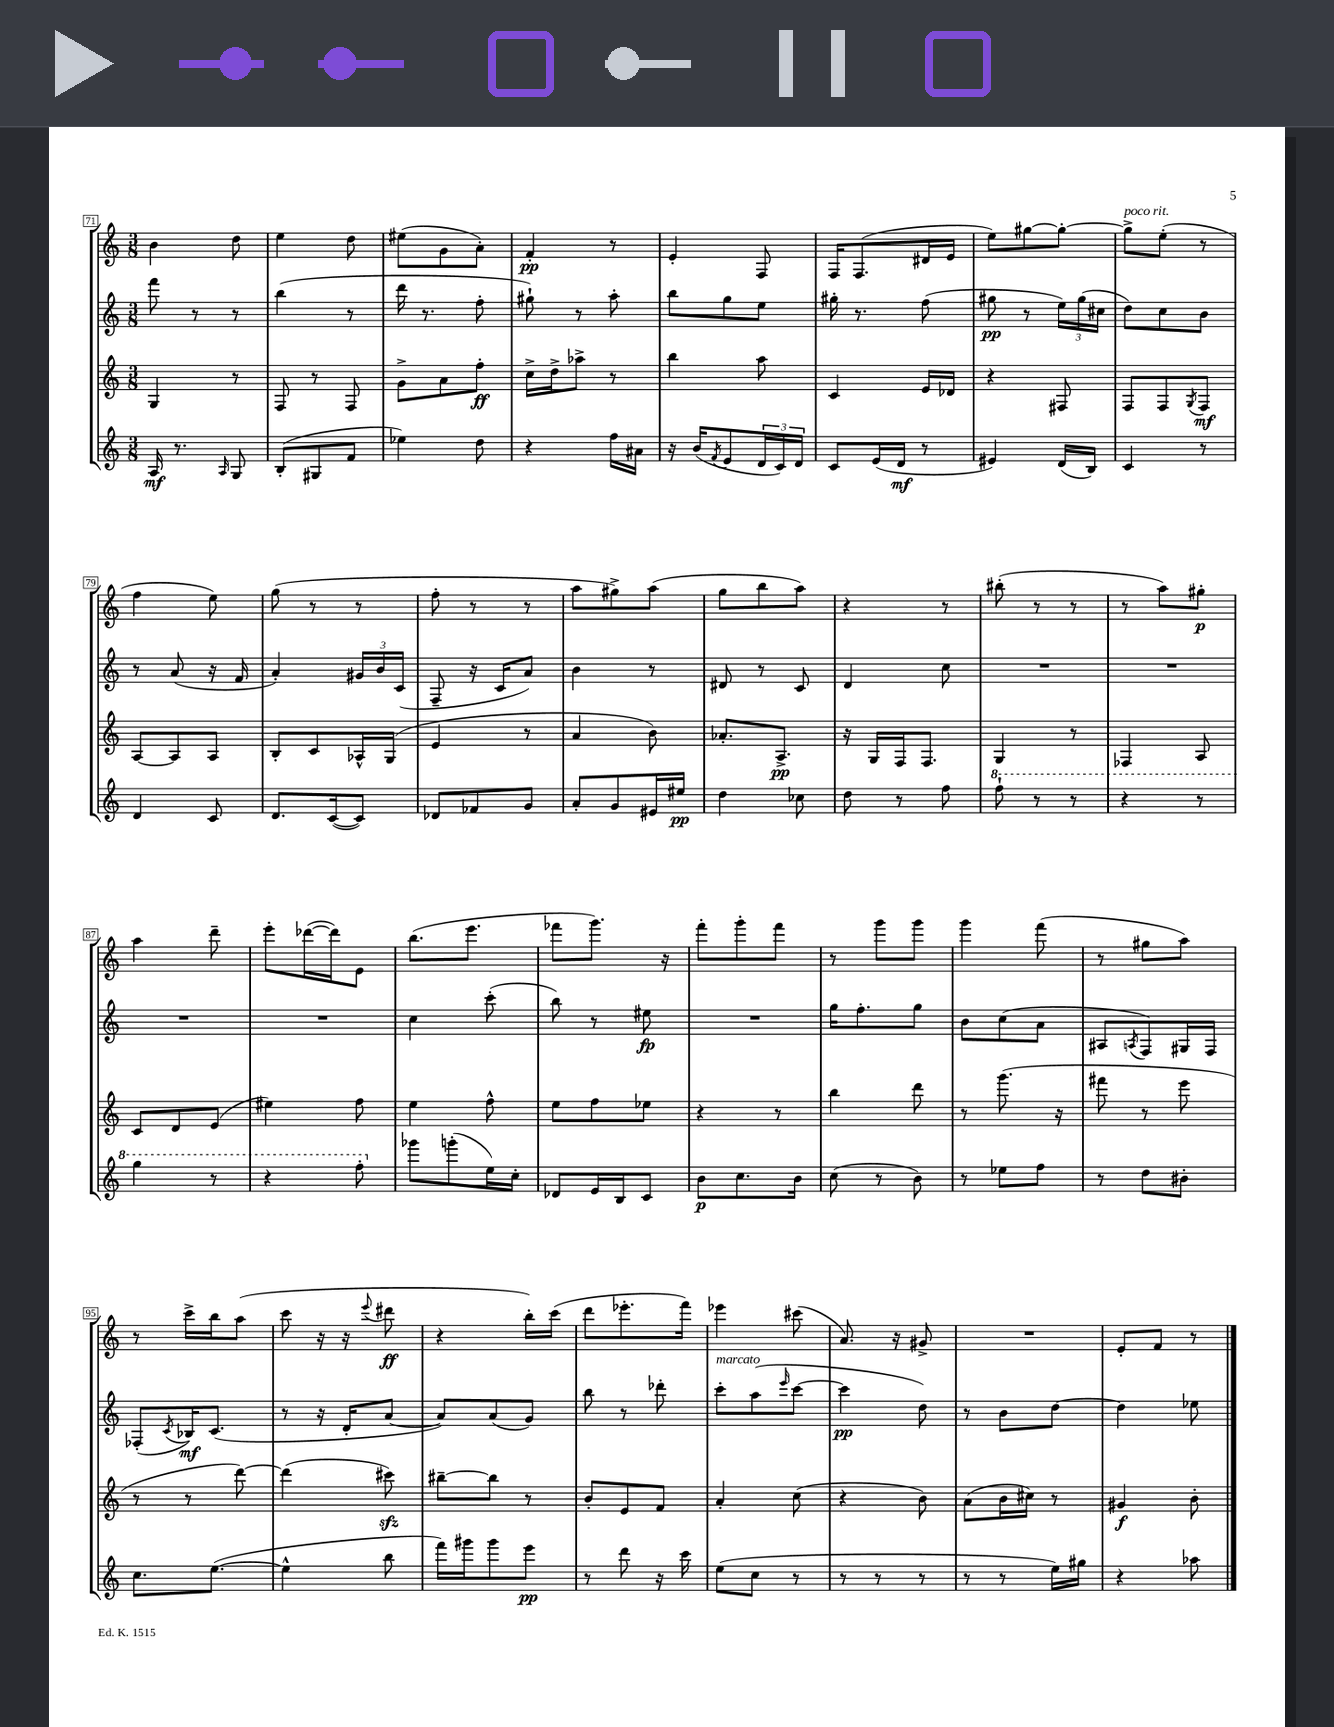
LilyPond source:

<<
\new StaffGroup <<
\new Staff = "s0" {
    \clef treble \key c \major \numericTimeSignature \time 3/8
    b'4 d''8 |
    e''4 d''8 |
    eis''8( g'8 a'8-.) |
    f'4-.\pp r8 |
    e'4-. f8 |
    f16 f8.( dis'16 e'16 |
    e''8) gis''8~ gis''8~-. |
    gis''8->^\markup { \italic "poco rit." } e''8-.( r8 |
    f''4 e''8) |
    g''8( r8 r8 |
    f''8-. r8 r8 |
    a''8 gis''8->) a''8( |
    g''8 b''8 a''8) |
    r4 r8 |
    bis''8-.( r8 r8 |
    r8 a''8) gis''8-.\p |
    a''4 d'''8-- |
    e'''8-. des'''16~( des'''16) e'8 |
    b''8.( e'''8. |
    fes'''8 g'''8.) r16 |
    f'''8-. g'''8-. f'''8 |
    r8 g'''8 g'''8 |
    g'''4 f'''8( |
    r8 gis''8 a''8) |
    r8 c'''16-> b''16 a''8( |
    c'''8 r16 r16 \appoggiatura { e'''8 } dis'''8\ff |
    r4 b''16-.) c'''16( |
    d'''8 ees'''8.-. f'''16) |
    ees'''4 cis'''8( |
    a'8.) r16 gis'8-> |
    R4. |
    e'8-. f'8 r8 \bar "|." |
}
\new Staff = "s1" {
    \clef treble \key c \major \numericTimeSignature \time 3/8
    f'''8 r8 r8 |
    b''4( r8 |
    d'''16 r8. f''8-. |
    gis''8-!) r8 a''8-. |
    b''8 g''8 e''8 |
    gis''16-. r8. f''8( |
    gis''8\pp r8 \tuplet 3/2 { e''16) gis''16( cis''16 } |
    d''8) c''8 b'8 |
    r8 a'8( r16 f'16 |
    a'4-.) \tuplet 3/2 { gis'16 b'16 c'16( } |
    f8-- r16 c'16 a'8) |
    b'4 r8 |
    dis'8 r8 c'8 |
    d'4 c''8 |
    R4. |
    R4. |
    R4. |
    R4. |
    c''4 c'''8-.( |
    b''8) r8 eis''8\fp |
    R4. |
    g''16 f''8.-. g''8 |
    b'8 c''8( a'8 |
    ais8 \acciaccatura { a8 } f8) gis16 f16 |
    fes8-.( \acciaccatura { c'8 } bes16\mf) c'8.( |
    r8 r16 d'16-. a'8~ |
    a'8) a'8( g'8) |
    b''8 r8 des'''8-. |
    c'''8-.^\markup { \italic "marcato" } a''8( \grace { e'''16 } c'''8~ |
    c'''4\pp d''8) |
    r8 b'8 d''8~ |
    d''4 ees''8 \bar "|." |
}
\new Staff = "s2" {
    \clef treble \key c \major \numericTimeSignature \time 3/8
    g4 r8 |
    f8 r8 f8 |
    g'8-> a'8 f''8-.\ff |
    c''16-> d''16-> aes''8-> r8 |
    b''4 a''8 |
    c'4 e'16 des'16 |
    r4 fis8 |
    f8 f8 \acciaccatura { g8 } f8\mf |
    a8~ a8 a8 |
    b8-. c'8 aes16-^ g16( |
    e'4 r8 |
    a'4 b'8) |
    aes'8.-. a8.->\pp |
    r16 g16 f16 f8. |
    g4 r8 |
    fes4 a8 |
    c'8 d'8 e'8( |
    eis''4) f''8 |
    e''4 f''8-^ |
    e''8 f''8 ees''8 |
    r4 r8 |
    b''4 d'''8 |
    r8 g'''8.( r16 |
    fis'''8 r8 e'''8 |
    r8 r8 d'''8~) |
    d'''4( cis'''8\sfz) |
    bis''8~-- bis''8 r8 |
    b'8-. e'8 f'8 |
    a'4-. c''8( |
    r4 b'8) |
    a'8( b'16 cis''16) r8 |
    gis'4\f b'8-. \bar "|." |
}
\new Staff = "s3" {
    \clef treble \key c \major \numericTimeSignature \time 3/8
    a16\mf r8. \grace { a16 } g8 |
    b8-.( gis8 f'8 |
    ees''4) d''8 |
    r4 f''16 ais'16 |
    r16 b'16( \acciaccatura { f'8 } e'8 \tuplet 3/2 { d'16 c'16) d'16 } |
    c'8 e'16( d'16\mf r8 |
    eis'4) d'16( b16) |
    c'4 r8 |
    d'4 c'8 |
    d'8. c'16~( c'8) |
    des'8 fes'8 g'8 |
    a'8-. g'8 eis'16 eis''16\pp |
    d''4 ces''8 |
    d''8 r8 f''8 |
    \ottava #1 f'''8-! r8 r8 |
    r4 r8 |
    g'''4 r8 |
    r4 f'''8-. \ottava #0 |
    ges'''8 g'''8-.( e''16) c''16-. |
    des'8 e'16 b16 c'8 |
    b'8\p c''8. b'16 |
    c''8( r8 b'8) |
    r8 ees''8 f''8 |
    r8 d''8 bis'8-. |
    c''8. e''8.~( |
    e''4-^ b''8 |
    f'''16) gis'''16 gis'''8 e'''8\pp |
    r8 d'''8 r16 c'''16 |
    e''8( c''8 r8 |
    r8 r8 r8 |
    r8 r8 e''16) gis''16 |
    r4 aes''8 \bar "|." |
}
>>
>>
\layout { \context { \Score currentBarNumber = #71 \override BarNumber.stencil = #(make-stencil-boxer 0.1 0.3 ly:text-interface::print) } }
